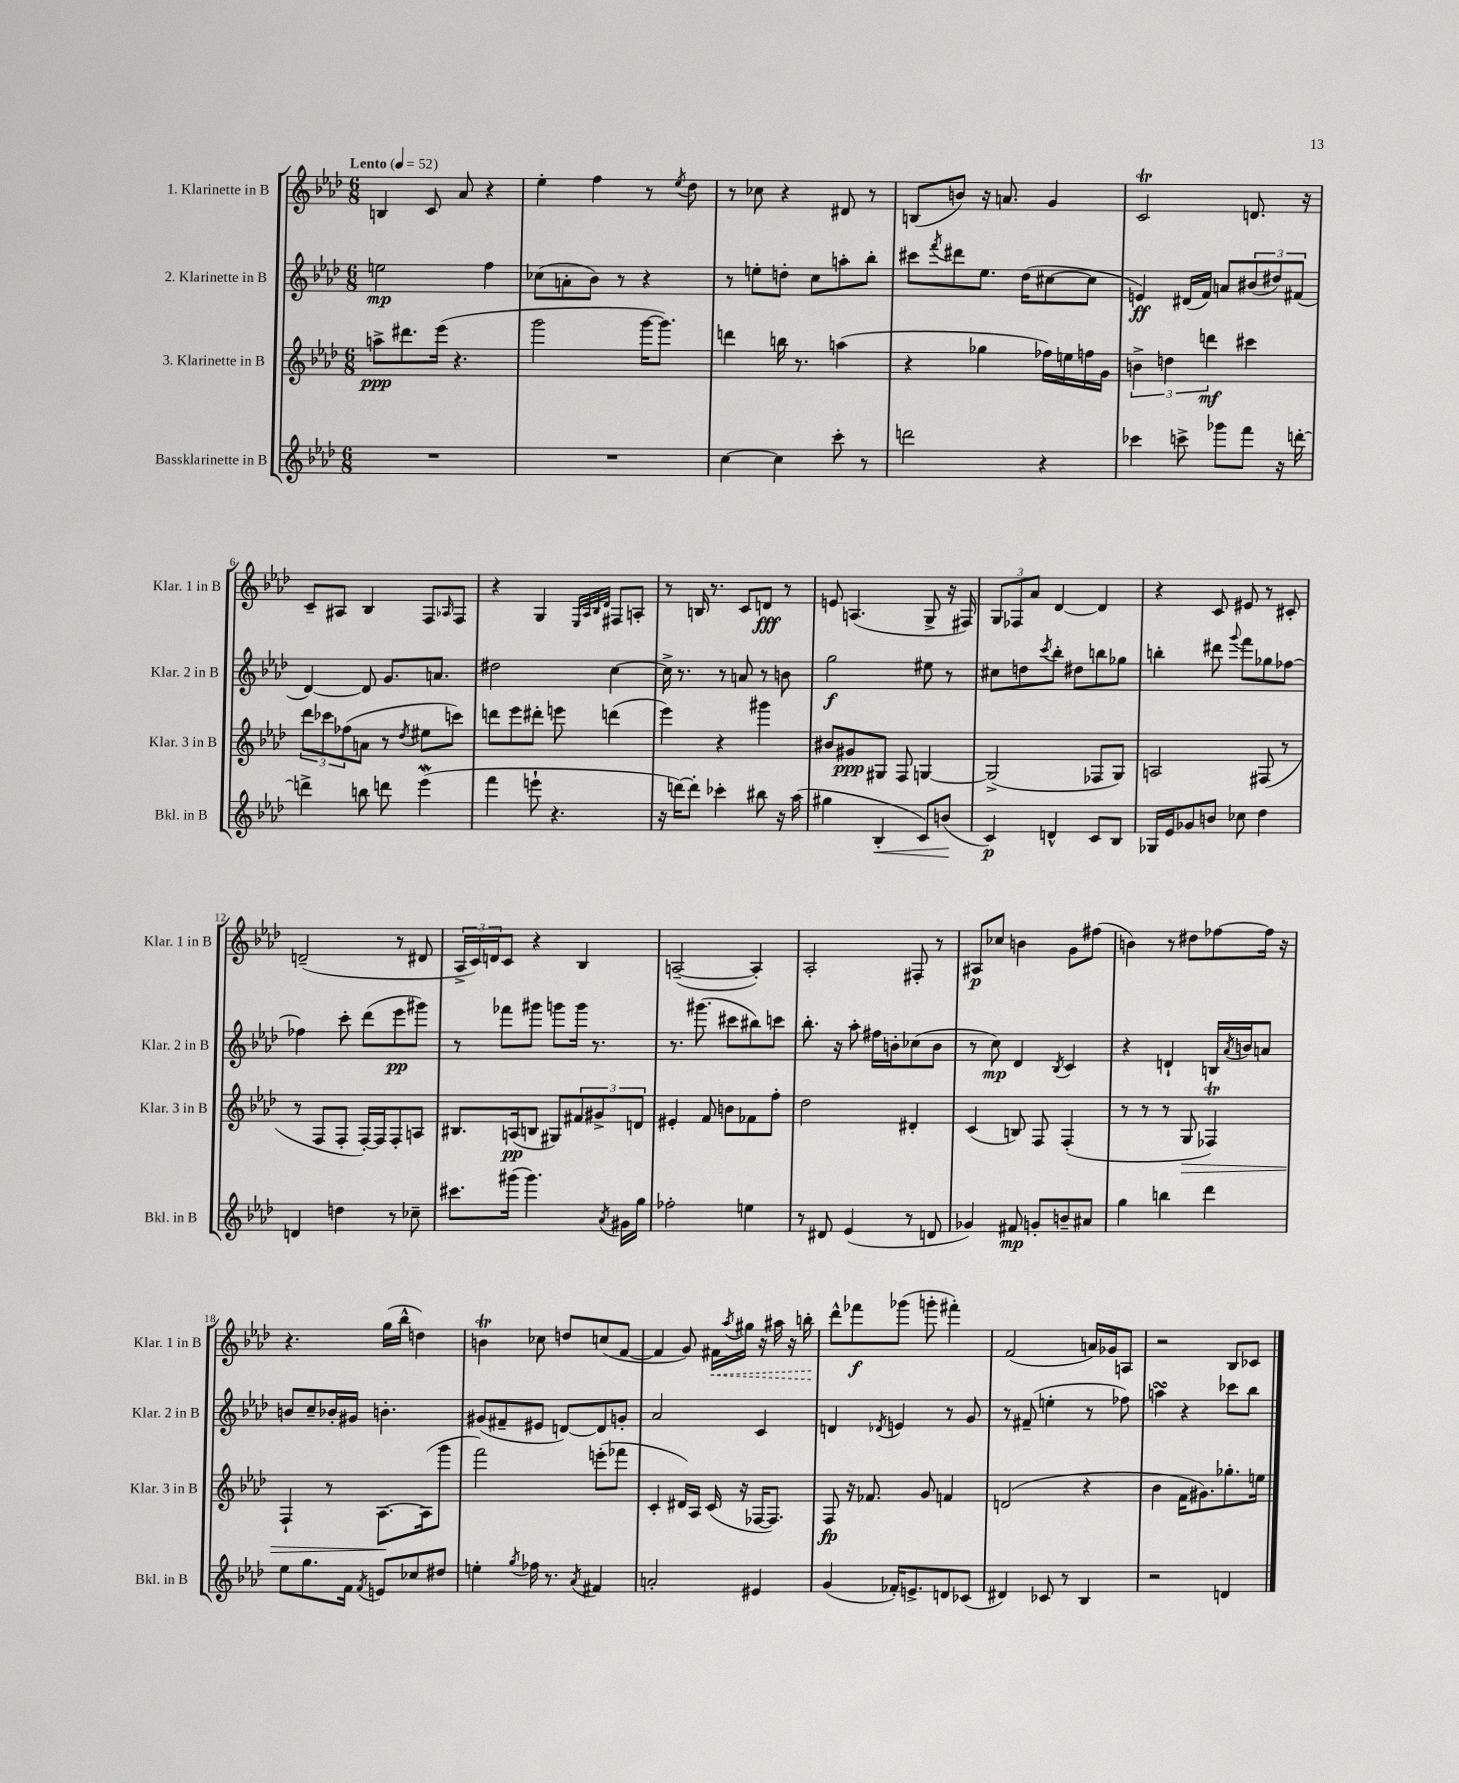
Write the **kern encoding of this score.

**kern	**kern	**kern	**kern
*staff4	*staff3	*staff2	*staff1
*clefG2	*clefG2	*clefG2	*clefG2
*k[b-e-a-d-]	*k[b-e-a-d-]	*k[b-e-a-d-]	*k[b-e-a-d-]
*M6/8	*M6/8	*M6/8	*M6/8
*MM52	*MM52	*MM52	*MM52
2.r	8aa^	2ee	4B
.	8.ddd#	.	.
.	.	.	8c
.	(16eee-	.	.
.	4.r	.	8a-
.	.	4ff	4r
=	=	=	=
2.r	2ggg	(8cc-	4ee-'
.	.	8a'	.
.	.	8b-)	4ff
.	.	8r	.
.	[16ggg	4r	8r
.	8.ggg])	.	.
.	.	.	8qee-
.	.	.	8dd-
=	=	=	=
[4cc	4ddd	8r	8r
.	.	8ee'	8cc-
4cc]	16bb	8dd'	4r
.	8.r	.	.
.	.	8cc	.
8ccc'	(4aa	8aa'	8d#
8r	.	8bb-'	8r
=	=	=	=
2ddd	4r	8ccc#	(8B
.	.	8qfff	.
.	.	8ddd#	8b)
.	4gg-	8.ee-	16r
.	.	.	8.a
.	.	(16dd-	.
4r	16ff-)	[8cc#	4g
.	16ee	.	.
.	16ff	8cc#]	.
.	16g	.	.
=	=	=	=
4ccc-	6b^	4e)	2c
.	6dd	.	.
8ccc^	.	(16d#	.
.	.	16f)	.
.	6ddd	.	.
8ggg-	.	8a	.
8fff	4ccc#	(12b#	8.d
.	.	12dd#)	.
16r	.	.	.
.	.	(12f#	.
[16ddd'	.	.	16r
=	=	=	=
4ddd^]	12ddd-	[4d-)	8c~
.	12ccc-	.	.
.	.	.	8A#
.	(12ff-	.	.
8bb	8a	8d-]	4B-
8ddd	8r	8.g	.
.	8qdd-	.	.
(4eee-	8ee#	.	8F
.	.	8.a	.
.	.	.	16qqA-
.	8ccc)	.	8F
=	=	=	=
4fff	8ddd	2dd#	4r
.	8eee-	.	.
8eee`	8ddd#'	.	4G
4.r	8eee	.	.
.	.	.	32qqE-
.	.	.	32qqA-
.	.	.	32qqB-
.	.	.	32qqd-
.	(4ddd	[4cc	8F#
.	.	.	8A'
=	=	=	=
16r	4eee-)	16cc^]	8r
[16ddd)	.	8.r	.
8ddd']	.	.	16B
.	.	.	8.r
4ccc-'	4r	8r	.
.	.	8a	8c
8bb#	4ggg#	8r	8d
16r	.	8b	8r
(16aa-	.	.	.
=	=	=	=
4gg#	8b#	2gg	8e
.	8g#	.	(4.A
4B-'	8G#	.	.
.	8F	.	.
8c)	[4G	8ee#	8G^
(8b	.	8r	16r
.	.	.	16F#)
=	=	=	=
4c)	(2G^]	8cc#	12G
.	.	.	12F-
.	.	8dd	.
.	.	.	12a-
.	.	8qccc	.
4d^^	.	8bb-'	[4d-
.	.	8dd#	.
8c	8F-	8bb	4d-]
8B-	8G)	8gg-	.
=	=	=	=
16G-	2A	4bb'	4r
16e-	.	.	.
8g-	.	.	.
8b	.	8ddd#	8c
.	.	8qqggg	.
8cc-	.	8fff	8e#
4dd-	(8F#	8gg-	8r
.	8r	[8ff-	8c#'
=	=	=	=
4d	8r	4ff-]	(2d~
.	8F	.	.
4dd	8F'	8ccc'	.
.	[16F')	(8ddd-	.
.	16F]	.	.
8r	8F'	8eee-	8r
8cc-~	8A	8ggg#)	8d#
=	=	=	=
8.ccc#	8.B#	8r	24A-^
.	.	.	24c)
.	.	.	24d
.	.	8fff-	8c
(16ggg#	(16A	.	.
4.ggg#)	8B	8ggg#	4r
.	8G#)	8ggg	.
.	12f#	16ggg	4B-
.	.	8.r	.
.	12g#^	.	.
8qa-	.	.	.
16g#	.	.	.
.	12d	.	.
16gg	.	.	.
=	=	=	=
2ff-'	4e#'	8.r	([2A~
.	.	(8.ggg#	.
.	8f	.	.
.	8b	8ccc#	.
4ee	8f-	8bb#)	4A'])
.	8ff'	8ccc	.
=	=	=	=
8r	2dd-	8.bb-'	2A-'
8d#	.	.	.
.	.	16r	.
(4e-	.	8aa-'	.
.	.	16ff#	.
.	.	16b'	.
8r	4d#'	(8cc-	8F#'
8d	.	8b	8r
=	=	=	=
4g-)	(4c	8r	8A#
.	.	8cc)	8cc-
8f#	8B)	4d-	4b
8g'	8F	.	.
.	.	8qB-	.
8b~	(4F'	4c	8g
8a#	.	.	(8ff#
=	=	=	=
4gg	8r	4r	4b)
.	8r	.	.
4bb	8r	4d`	8r
.	8G	.	8dd#
4ddd-	4F-)	16B	[8ff-
.	.	8qa-	.
.	.	16b	.
.	.	8a	16ff-]
.	.	.	16r
=	=	=	=
8ee-	4F`	8b	4.r
8.gg	.	8cc~	.
.	8r	16b-'	.
16f	.	16g#	.
8qf	.	.	.
8e	[8.A-	4.b'	(16gg
.	.	.	16bb-^^
8cc-	.	.	4dd)
.	(16A-]	.	.
8dd#	8ggg	.	.
=	=	=	=
4ee'	2fff)	(8g#	4b
.	.	8f#~	.
8qgg	.	.	.
16ff-	.	8e#	8cc-
8.r	.	.	.
.	.	[8d)	8dd
8qa-	.	.	.
4f#	(8eee'	8d]	(8cc
.	8fff-	8g'	[8f
=	=	=	=
2a'	4c'	2a-	4f]
.	16d#)	.	8g)
.	16A-	.	.
.	(16c	.	16f#
.	.	.	8qaa-
.	16r	.	16gg#
4e#	[16F-	4c	16r
.	8.F-])	.	16aa#
.	.	.	16r
.	.	.	16bb'
=	=	=	=
(4g	8F	4d	8ddd-^^
.	16r	.	8fff-
.	8.f-	.	.
.	.	8qd-	.
16f-')	.	4e	(8ggg-
8.e^	.	.	.
.	8g	.	8ggg'
8d	4f	8r	4fff#')
(8c-	.	8g	.
=	=	=	=
4d#)	(2d	8r	(2f
.	.	(8f#~	.
8c-	.	4ee'	.
8r	.	.	.
4B-	4r	8r	16a)
.	.	.	16g-
.	.	8ff-)	8A
=	=	=	=
2r	4b-	4aa	2r
.	16f	4r	.
.	8.g#)	.	.
4d	8.gg-'	8ccc-	8B-
.	.	8bb-	8c-
.	16ee	.	.
==	==	==	==
*-	*-	*-	*-
